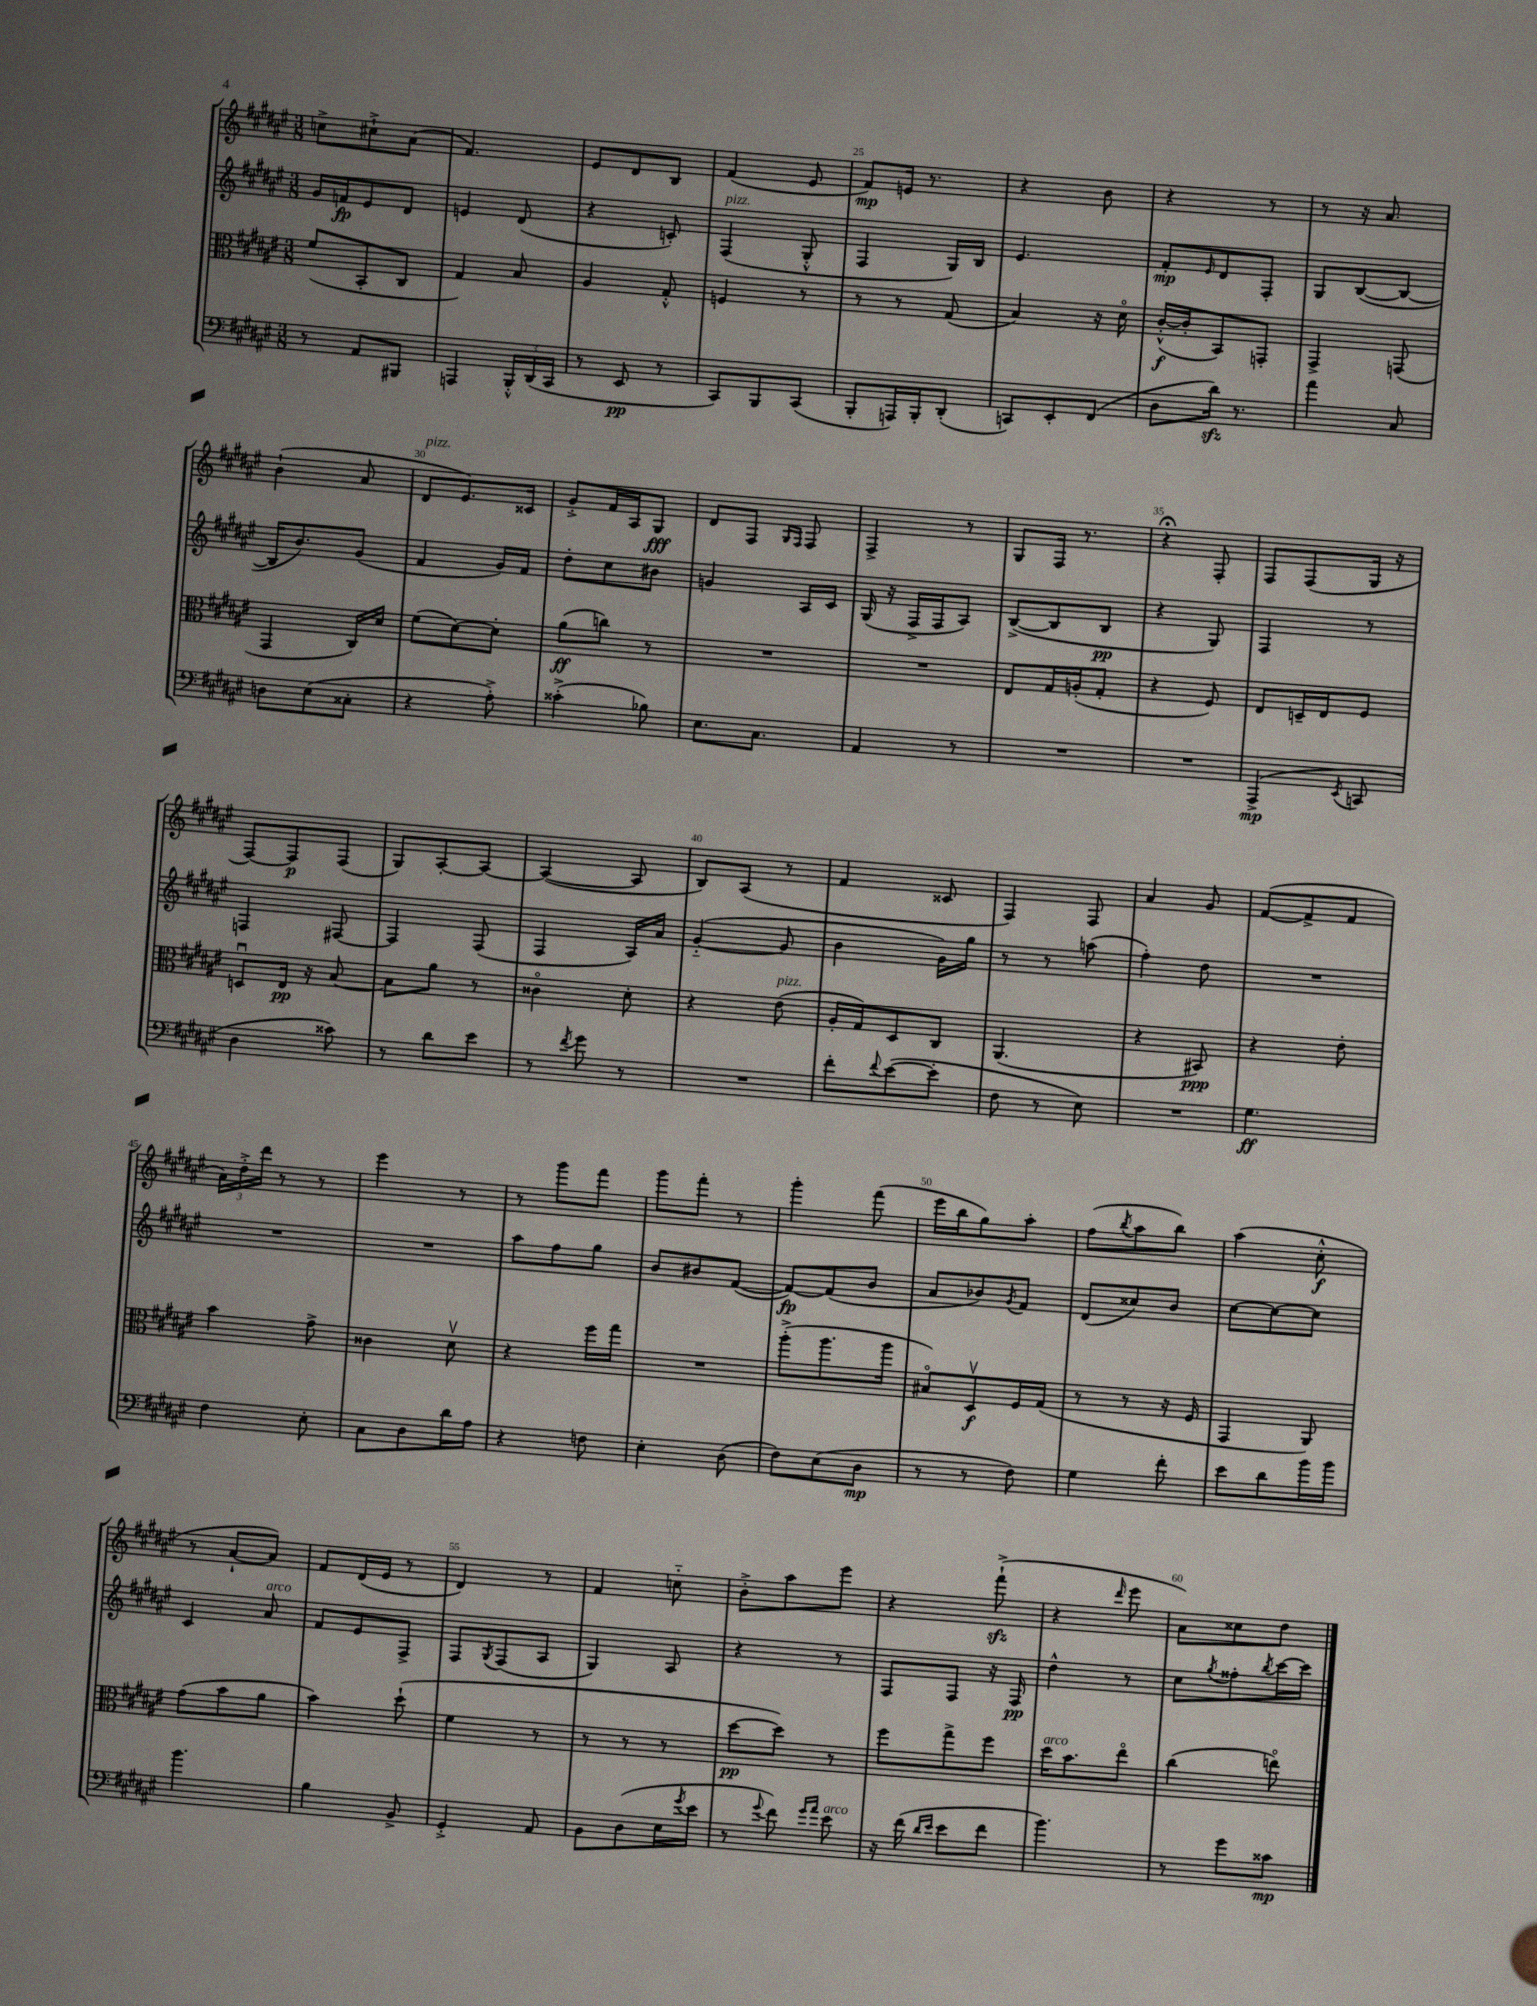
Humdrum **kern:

**kern	**kern	**kern	**kern
*staff4	*staff3	*staff2	*staff1
*clefF4	*clefC3	*clefG2	*clefG2
*k[f#c#g#d#a#e#]	*k[f#c#g#d#a#e#]	*k[f#c#g#d#a#e#]	*k[f#c#g#d#a#e#]
*M3/8	*M3/8	*M3/8	*M3/8
8r	(8f#	16g#	8cc^
.	.	16f	.
8AA#	8BB'	8e#	8cc#`^
8BBB#	8C#	8d#	(8a#
=	=	=	=
4AAA	4G#)	4e	4.f#)
24BBB'^^	8B	(8d#	.
(24DD#	.	.	.
24CC#	.	.	.
=	=	=	=
8r	4A#	4r	8e#
8EE#	.	.	8d#
8r	8G#'^^	8c')	8B
=	=	=	=
8CC#)	4F	(4F#	(4f#
8BBB	.	.	.
(8CC#	8r	8G#'^^	8e#
=	=	=	=
8BBB'	8r	4F#	8f#)
16AAA)	8r	.	16e
16BBB'	.	.	8.r
(8DD#'	(8G#	16G#)	.
.	.	16B	.
=	=	=	=
8CC)	4B)	4.e#	4r
8EE#'	.	.	.
(8FF#	16r	.	8b
.	16d#o	.	.
=	=	=	=
8D#	([16c#'^^	8f#'	4r
.	16c#']	.	.
.	.	16qqe#	.
16d#)	8BB)	8d#	.
8.r	.	.	.
.	8GG'	8F#'	8r
=	=	=	=
4a#	4GG#^	8G#	8r
.	.	([8B	16r
.	.	.	8.a#
8C#	(8GG	8B_	.
=	=	=	=
8D	4GG#	16B]	(4b`
.	.	8.b)	.
(8E#	.	.	.
8C##'	16C#)	(8g#	8a#
.	16d#	.	.
=	=	=	=
4r	(8f#	4f#	8d#
.	[8d#)	.	8.e#)
8A#'^)	8d#']	16g#)	.
.	.	16f#	16c##
=	=	=	=
(4c##'^	(8a#	8dd#'	8g#'^
.	8cc)	8cc#	16f#
.	.	.	16A#
8B-)	8r	8b#	8G#
=	=	=	=
8.E#	4.r	4g	8d#
.	.	.	8F#
8.C#	.	.	.
.	.	.	16qqG#
.	.	.	16qqF#
.	.	16A#	8F#
.	.	16c#	.
=	=	=	=
4AA#	4.r	(16G#	4F#^
.	.	16r	.
.	.	16F#^	.
.	.	16F#	.
8r	.	8A#)	8r
=	=	=	=
4.r	8E#	([8B^	8G#
.	16G#	8B]	16F#
.	(16A'	.	8.r
.	8G#'	8B	.
=	=	=	=
4.r	4r	4r	4r;
.	8F#)	8G#)	8F#'
=	=	=	=
(4AAA#^	8E#	4F#	8F#
.	16D~	.	(8F#
.	16E#	.	.
8qEE#	.	.	.
8CC	8F#	8r	16G#
.	.	.	16r
=	=	=	=
4D#	8Du	4F	[8F#)
.	16E#	.	8F#]
.	16r	.	.
8c##)	[8B	[8F#	(8F#
=	=	=	=
8r	8B]	4F#]	8G#)
8d#	8a#	.	[8A#'
8e#	8r	(8F#	8A#_
=	=	=	=
8r	4c##o	4F#	(4A#_
8qf#	.	.	.
8g#	.	.	.
8r	8d#'	16A#)	8A#]
.	.	16a#	.
=	=	=	=
4.r	4r	([4g#'~	8B)
.	.	.	(8A#
.	(8e#	8g#]	8r
=	=	=	=
8f#'	16A#'	4b	4f#
.	16G#)	.	.
8qqf#	.	.	.
([8e#	8D#	.	.
8e#']	8C#	16g#)	8c##
.	.	16gg#	.
=	=	=	=
8F#	(4.AA#	8r	4F#)
8r	.	8r	.
8E#)	.	(8aa	8F#
=	=	=	=
4.r	4r	4ff#')	4a#
.	8BB#)	8dd#	8g#
=	=	=	=
4.G#	4r	4.r	([8f#
.	.	.	8f#^]
.	8e#'	.	8f#
=	=	=	=
4F#	4b	4.r	24a#)
.	.	.	24dd#'^
.	.	.	24ddd#
.	.	.	8r
8E#'	8g#^	.	8r
=	=	=	=
8C#	4c##	4.r	4eee#
8D#	.	.	.
16d#	8d#v	.	8r
16A#	.	.	.
=	=	=	=
4r	4r	8aa#	8r
.	.	8ff#	8ggg#
8F	16ff#	8gg#	8fff#
.	16gg#	.	.
=	=	=	=
4E#'	4.r	8b	8ggg#
.	.	8b#	8fff#'
(8D#	.	([8f#	8r
=	=	=	=
8F#)	(8aa#'^	8f#_)	4ggg#'
(8E#	8.aa#	(8f#]	.
8D#	.	8b	(8fff#
.	16aa#	.	.
=	=	=	=
8r	8B#o)	8a#	16eee#
.	.	.	16bb
8r	8D#v	8b-)	8gg#)
.	.	8qg#	.
8F#)	16F#	8f#	8aa#'
.	(16G#	.	.
=	=	=	=
4G#	8r	(8d#	(8ff#
.	.	.	8qbb
.	8r	8cc##)	8aa#
8f#'	16r	8b	8bb)
.	16F#	.	.
=	=	=	=
8e#	4GG#	[8cc#	(4aa#
8d#	.	8cc#_	.
16b	8AA#)	8cc#]	8cc#'^^
16b	.	.	.
=	=	=	=
4.b	(8g#	4c#	8r
.	8b	.	[8a#`
.	8a#	8a#	8a#])
=	=	=	=
4B	4b)	8f#	8f#
.	.	8e#	(16d#
.	.	.	16e#
8BB^	(8dd#`	8F#^	8r
=	=	=	=
4GG#'^	4f#	8F#	4d#)
.	.	8qG#	.
.	.	(8F#	.
8AA#	8r	8A#	8r
=	=	=	=
8BB	8r	4G#)	4f#
(8D#	8r	.	.
16E#	8r	8A#	8cc'~
8qg#	.	.	.
16e#	.	.	.
=	=	=	=
8r	[8dd#	4r	8b'^
8qqg#	.	.	.
8f#)	8dd#])	.	8aa#
16qqg#	.	.	.
16qqa#	.	.	.
8e#	8r	8r	8eee#
=	=	=	=
16r	8ff#	8F#	4r
(16f#	.	.	.
16qqd#	.	.	.
16qqe#	.	.	.
8e#	8gg#^	8F#	.
8f#	8ff#	16r	(8fff#`^
.	.	16F#	.
=	=	=	=
4.b)	16dd#	4dd#^^	4r
.	8.b	.	.
.	.	.	16qqddd#
.	8ee#o	8r	8eee#
=	=	=	=
8r	(4cc#	8cc#	8a#)
.	.	8qgg#	.
8g#	.	8ff##'	8cc##
.	.	8qbb	.
8c##	8eeo)	[16ccc#	8dd#
.	.	16ccc#]	.
==	==	==	==
*-	*-	*-	*-
